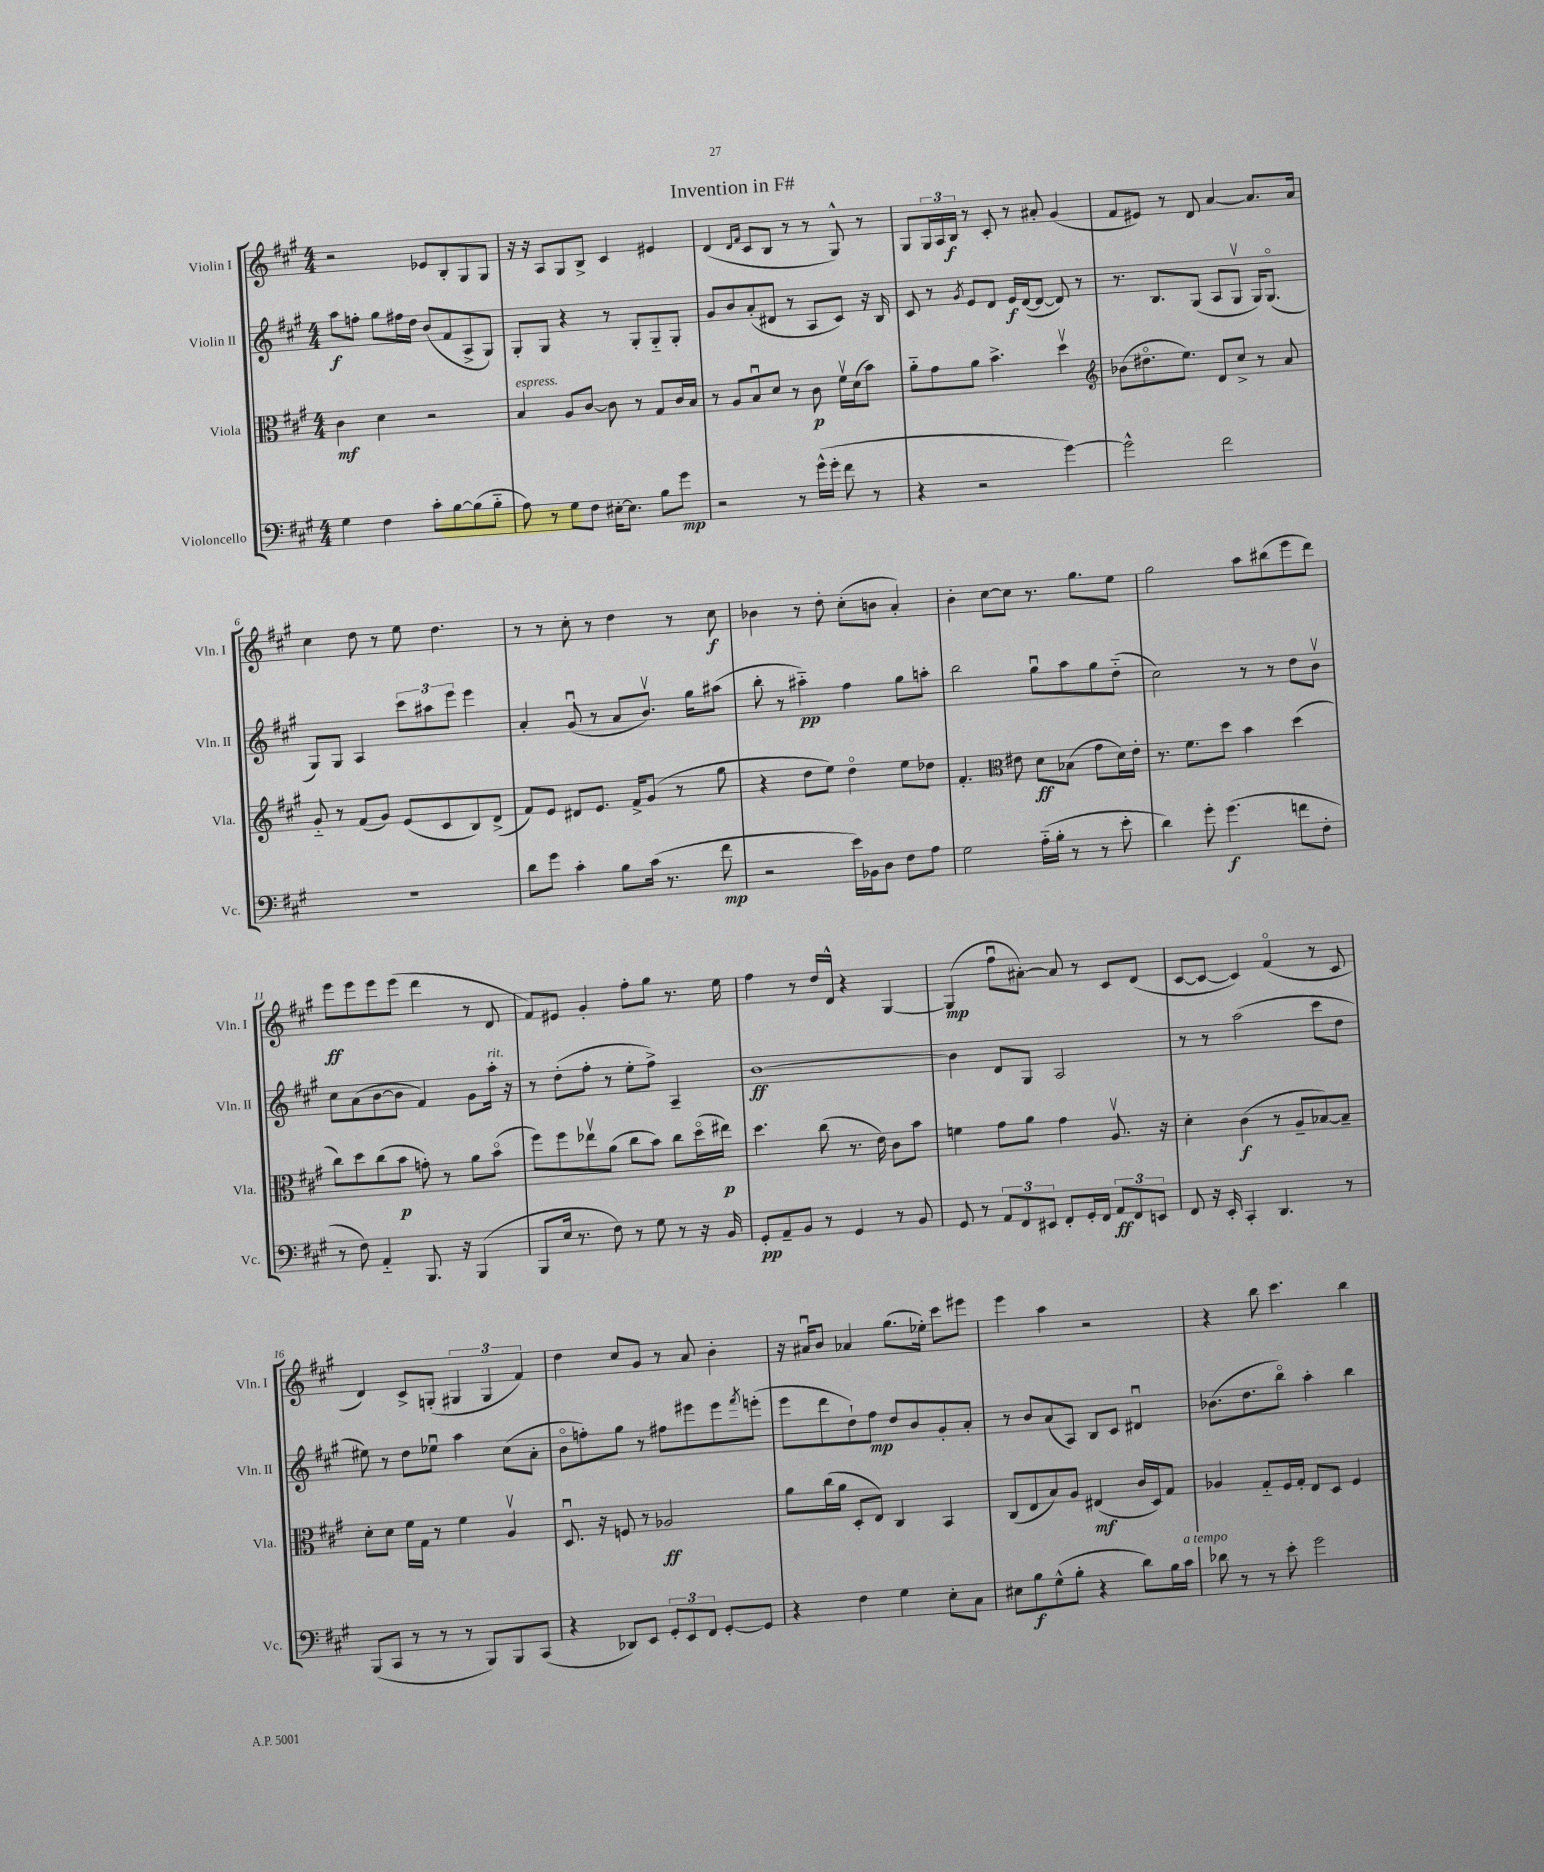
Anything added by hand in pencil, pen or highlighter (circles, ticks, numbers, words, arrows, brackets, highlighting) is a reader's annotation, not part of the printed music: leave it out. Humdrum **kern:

**kern	**kern	**kern	**kern
*staff4	*staff3	*staff2	*staff1
*clefF4	*clefC3	*clefG2	*clefG2
*k[f#c#g#]	*k[f#c#g#]	*k[f#c#g#]	*k[f#c#g#]
*M4/4	*M4/4	*M4/4	*M4/4
4G#	4c#	8aa	2r
.	.	8ff'	.
4F#	4d	8gg#	.
.	.	16ff#	.
.	.	16dd	.
8c#'	2r	(8b	8e-
[8B	.	8f#	8B'
(8B]	.	8A^	8G#
8B'~	.	8G#)	8G#
=	=	=	=
8A)	4B	8G#'	16r
.	.	.	16r
8r	.	8G#	8A
8G#	8A	4r	8G#
8F#	[8c#	.	8B^
[16E#'	8c#]	8r	4c#
8.E#]	.	.	.
.	8r	8G#'	.
8B	8G#	8G#'~	4e#
8g#	16c#	8G#'	.
.	16B	.	.
=	=	=	=
2r	8r	8g#	(4d
.	8A	8b	.
.	.	.	16qqd
.	.	.	16qqf#
.	8Bu	(8a'	8c#
.	8d	8d#	8B
8r	8r	8r	8r
(16g#^^	8c#	8A	8r
16g#'	.	.	.
8f#	16f#v	8c#)	8G#^^)
.	(16d	.	.
8r	8b)	16r	8r
.	.	16B	.
=	=	=	=
4r	8a'~	8c#	8G#
.	8g#	8r	24G#
.	.	.	24A
.	.	.	24B
.	.	8qg#	.
2r	8a	8e	8r
.	4.b^	8d	8c#'
.	.	16e	8r
.	.	([16d	.
.	.	8d_	8a#'
[4g#)	4ddv	8d])	(4g#
.	.	8r	.
=	=	=	=
*	*clefG2	*	*
2g#^^]	(8b-	8.r	8f#
.	8.dd#o	.	8e#)
.	.	8.B	.
.	.	.	8r
.	8.ee)	.	.
.	.	(8G#	8d
2f#	8d	8A	[4a
.	8cc#^	8G#v	.
.	8r	16G#)	8.a]
.	.	(8.G#o	.
.	8a	.	.
.	.	.	16a
=	=	=	=
1r	8g#'~	8G#)	4cc#
.	8r	8G#	.
.	(8f#	4A	8dd
.	8g#)	.	8r
.	(8e	12ccc#	8ee
.	.	12aa#	.
.	8c#	.	4.dd
.	.	12eee	.
.	8B)	4eee	.
.	(8d^	.	.
=	=	=	=
8d	8f#)	4a'	8r
8g#	8e	.	8r
4c#'	8d#	(8g#u	8cc#'
.	8.e	8r	8r
8B	.	8a	4dd
.	16f#^	.	.
(16c#	(8g#	8.bv)	.
8.r	.	.	.
.	8r	.	8r
.	.	16gg#	.
8f#	8gg#	(8aa#	8cc#
=	=	=	=
2r	4r	8bb'	4b-
.	.	8r	.
.	8dd	4aa#'~)	8r
.	8ee)	.	8dd'
16e)	4ddo	4ff#	(8cc#'
16BB-	.	.	.
8D	.	.	8b
8F#	8ee	8gg#	4a')
8A	8dd-	8aa'	.
=	=	=	=
2G#	4.f#'	2bb	4b'
.	.	.	[8cc#
*	*clefC3	*	*
.	8e#	.	8cc#]
(16A'~	8d	8gg#u	8.r
16B'	.	.	.
8r	(8B-	8aa	.
.	.	.	8.gg#
8r	8g#	8gg#	.
8e'	16d)	(8dd'~	8ee
.	16e#'	.	.
=	=	=	=
4d)	8.r	2cc#)	2gg#
.	8.f#	.	.
8g#'	.	.	.
(4.g#	8dd	.	.
.	4b	8r	8aa
.	.	8r	(8bb#
8f	(4dd	8dd	8eee
8F#'	.	8bv	8ddd)
=	=	=	=
8r	8cc#)	8cc#	8eee
8F#)	8dd	(8a	8eee
4AA'~	(8cc#	[8b	8eee
.	8b	8b]	(8eee
8.BBB	8g')	4f#)	4ddd
.	8r	.	.
16r	.	.	.
(4BBB	8a	8g#	8r
.	(8bo	16aa'	8d
.	.	16r	.
=	=	=	=
8BBB	8ff#)	8r	8f#)
16E	8ff#	(8dd'	8e#
8.r	.	.	.
.	8ee-v	8ff#'	4g#'
8F#)	(8a	8r	.
8r	8cc#	8ee'	8ff#'
8G#	8b)	8ff#^)	8gg#
8r	8cc#	4A~	8.r
16r	(16ddo	.	.
16BB	16ee#)	.	16ee
=	=	=	=
8GG#'	4.dd	[1b	4ff#
8AA~	.	.	.
8BB	.	.	8r
8r	(8cc#	.	16dd
.	.	.	16d^^
4GG#	8.r	.	4r
.	16e)	.	.
8r	8c#	.	[4G#
8BB	8b	.	.
=	=	=	=
8GG#	4f	4b]	(4G#]
8r	.	.	.
12AA	8g#	8d	8ff#u
12FF#	.	.	.
.	8a	8G#	[8a#')
12EE#	.	.	.
8FF#'	4g#	2A	8a#]
16GG#'	.	.	8r
16FF#	.	.	.
12AA	8.Av	.	8c#
12FF#	.	.	.
.	.	.	(8d
12EE	.	.	.
.	16r	.	.
=	=	=	=
8FF#	4d'	8r	[8c#
16r	.	8r	8c#_
16EE'	.	.	.
4CC#'	(4c#	(2aa	4c#])
4.DD	8r	.	(4f#o
.	8A~	.	.
.	[8B-)	8ccc#	8r
8r	8B-~]	8dd	8c#
=	=	=	=
(8BBB	8d'	8ee#)	4d)
8CC#	8d	8r	.
8r	16f#	8dd	8c#^
.	16G#	.	.
8r	8r	8ee-u	(8G'
8r	4f#	4aa	6G#
8BBB)	.	.	.
.	.	.	6G#
8BBB	4Av	(8cc#	.
.	.	.	6f#)
(8CC#	.	8a'	.
=	=	=	=
4r	8.Du	8bo	4dd
.	.	8ff')	.
.	16r	.	.
8DD-)	8F	8gg#	8cc#
8EE	8r	8r	8g#
12GG#'	2A-	8ff#	8r
12EE	.	.	.
.	.	8eee#	8a
12FF#	.	.	.
[8GG#'	.	8eee#	4b'
.	.	8qfff#	.
8GG#]	.	(8eee'	.
=	=	=	=
4r	8a	8eee	16r
.	.	.	16a#u
.	(16cc#	8ddd	8b
.	16a	.	.
4F#	8D'	8dd`)	4a-
.	8E)	8ff#	.
4G#	4C#	8dd	(8.gg#
.	.	8b	.
.	.	.	16ee-')
8E'	4BB	8g#'	8ccc#
8C#	.	8a'	8eee#
=	=	=	=
8E#	(8C#	8r	4eee
8B	8E	8b	.
(8G#^^	8B)	(8a	4aa
8B'	8A	8A)	.
4r	(4E#	8B	2r
.	.	8c#	.
8d)	16c#	4d#u	.
.	16D)	.	.
16B	8G#	.	.
16c#	.	.	.
=	=	=	=
8d-	4A-	(8.b-	4r
8r	.	.	.
.	.	8.dd	.
8r	8G#'~	.	8bb
8e'	16F#	8bbo)	4.ccc#
.	16G#'	.	.
2g#	8E	4aa'	.
.	8D	.	.
.	4F#	4bb	4bb
==	==	==	==
*-	*-	*-	*-
